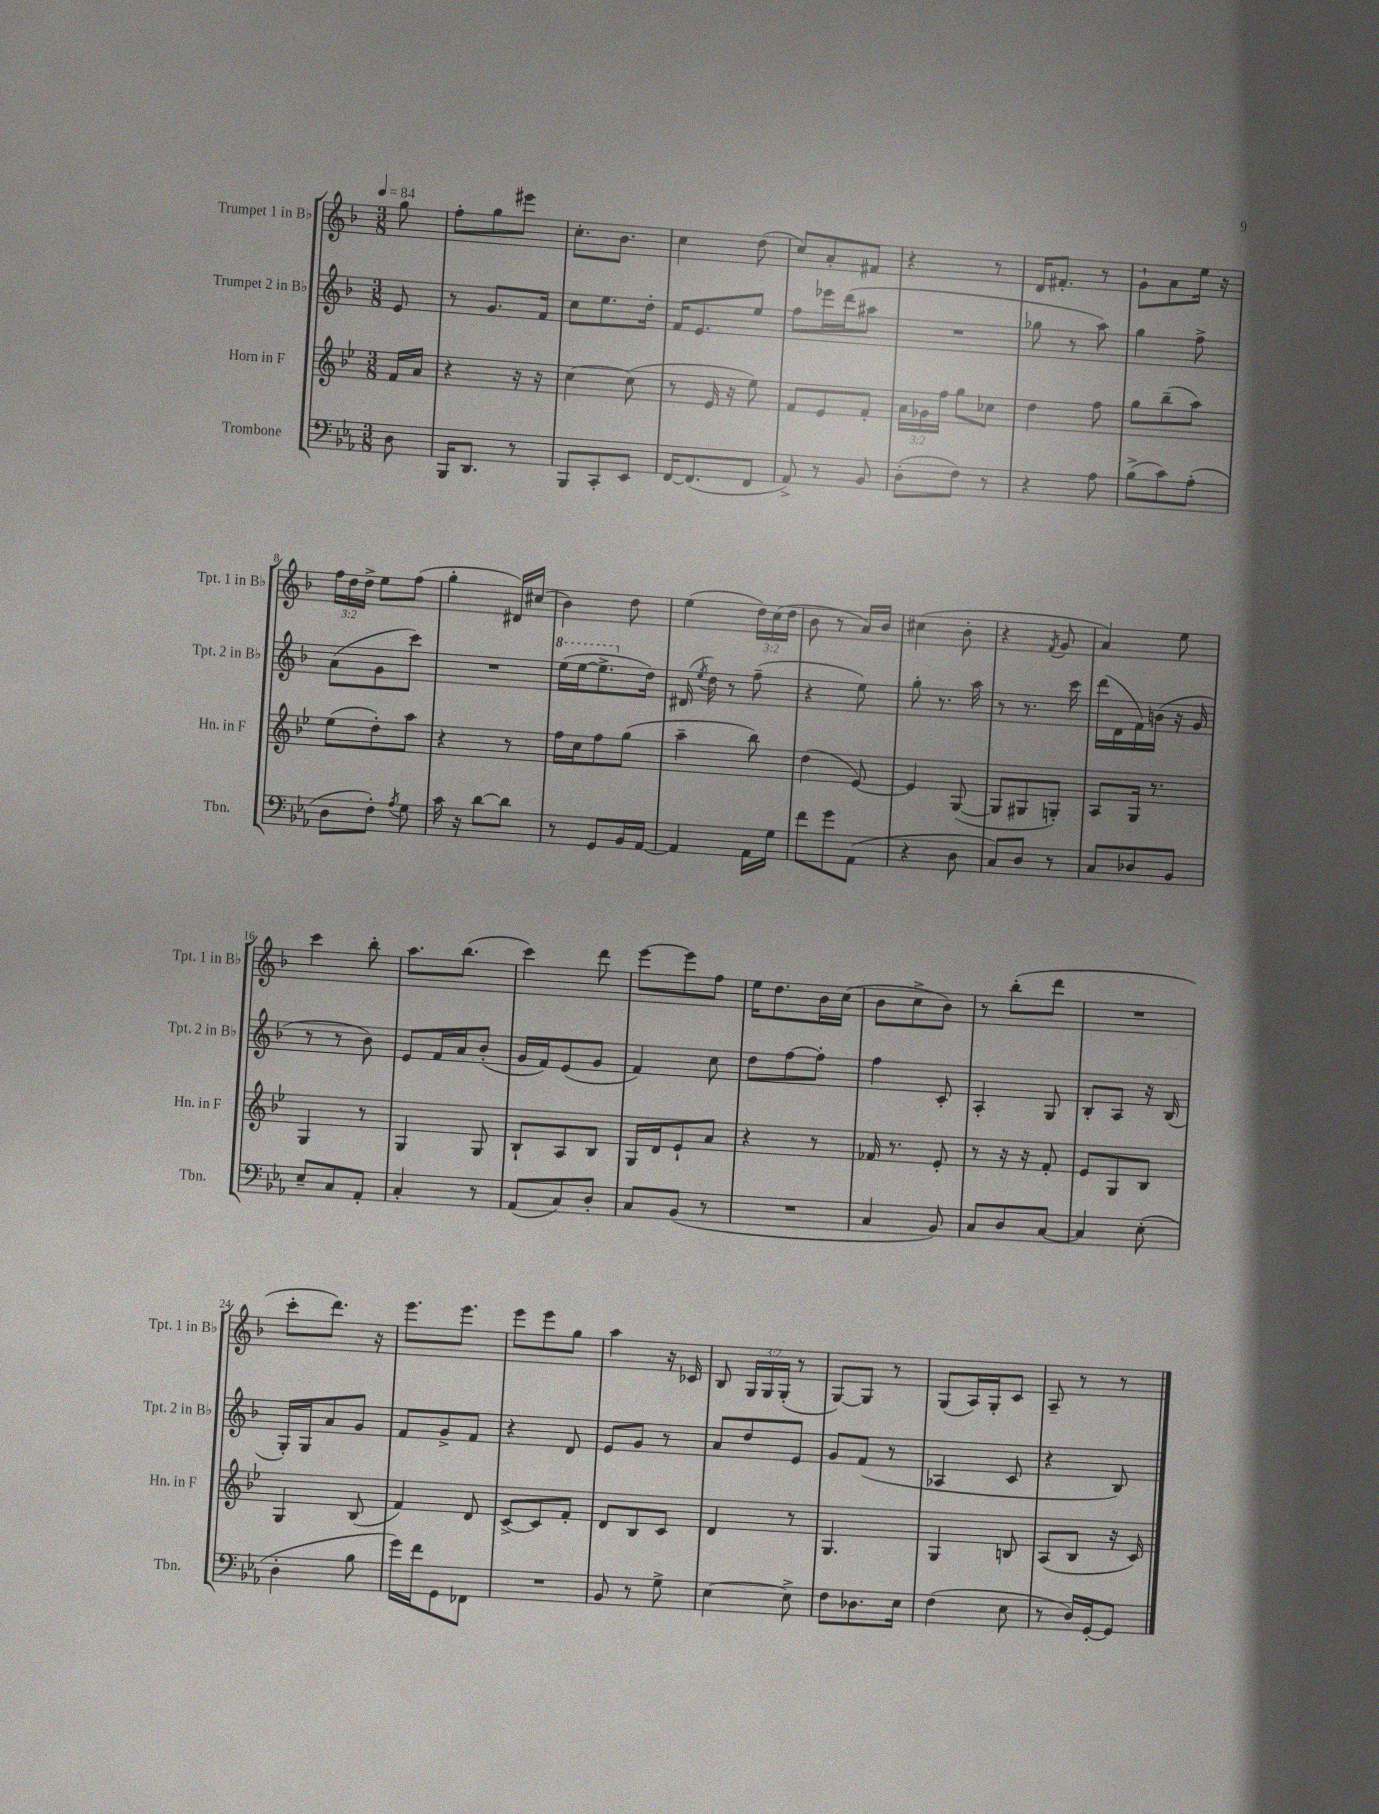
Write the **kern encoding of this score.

**kern	**kern	**kern	**kern
*staff4	*staff3	*staff2	*staff1
*clefF4	*clefG2	*clefG2	*clefG2
*k[b-e-a-]	*k[b-e-]	*k[b-]	*k[b-]
*M3/8	*M3/8	*M3/8	*M3/8
*MM84	*MM84	*MM84	*MM84
8D\	16f/LL	8e/	8gg\
.	16a/JJ	.	.
=	=	=	=
16BBB-/LK	4r	8r	8ff'\L
8.DD/J	.	.	.
.	.	8.g/L	8gg\
8r	16r	.	8eee#\J
.	16r	16f/Jk	.
=	=	=	=
8BBB-/L	[4cc\	8cc\L	8.cc'\L
8CC'/	.	8.ee\	.
.	.	.	8.b-\J
8EE-/J	(8cc\]	.	.
.	.	16dd'\Jk	.
=	=	=	=
[16FF/LK	8r	16f/LK	4cc\
(8.FF/]	.	8.e/	.
.	16e-/	.	.
.	16r	.	.
8FF/J	8ee-\)	8ee/J	(8dd\
=	=	=	=
8AA-^/)	8f/L	8ff\L	8cc/L)
8r	8e-/	16eee-\L	8a'/
.	.	(16ddd\J	.
8BB-/	8f'/J	8aa#\J	8f#/J
=	=	=	=
(8D'\L	24a\LL	4.r	4r
.	24g-\	.	.
.	24ff\JJ	.	.
8F\J)	8gg\L	.	.
8r	8cc-\J	.	8r
=	=	=	=
4r	4dd\	8gg-\	16d/LK
.	.	.	8.f#'/J
.	.	8r	.
8A-\	8ff\	8aa\)	8r
=	=	=	=
(8B-^\L	8gg\L	4gg\	8g`\L
8c\)	(8bb-~\	.	8a\
(8A-'\J	8aa\J)	8ff^\	16ee\Jk
.	.	.	16r
=	=	=	=
8D\L	(8ee-\L	(8a\L	24ff\LL
.	.	.	24dd\
.	.	.	24dd^\JJ
8F'\J)	8dd'\)	8g\	8ee\L
8qA-/	.	.	.
8G\	8aa\J	8ccc\J)	(8ff\J
=	=	=	=
16c\	4r	4.r	4gg'\
16r	.	.	.
[8d\L	.	.	.
8d\]J	8r	.	16d#/LL)
.	.	.	(16cc#/JJ
=	=	=	=
8r	16ff\LL	(16eee\LL	4b-\)
.	16cc\J	[16eee\J	.
8GG/L	8ff\	8.eee^\]	.
16BB-/L	(8gg\J	.	8dd\
[16AA-/JJ	.	16dd\Jk)	.
=	=	=	=
4AA-/]	4aa~\	(16d#/	(4ee\
.	.	8qee/	.
.	.	16dd\)	.
.	.	8r	.
16AA-\LL	8bb-\)	(8ff~\	24dd\LL)
.	.	.	(24cc\
16G\JJ	.	.	.
.	.	.	24dd\JJ
=	=	=	=
8f\L	(4dd\	4r	8b-\
8g\	.	.	8r
(8AA-\J	[8e-/)	8ee\)	16a/LL)
.	.	.	16b-/JJ
=	=	=	=
4r	4e-/]	8gg'\	(4cc#\
.	.	8.r	.
8D\	([8G/	.	8b-'\
.	.	16aa\	.
=	=	=	=
8C/L)	8G/]L	8r	4r
8D/J	8G#/	8.r	.
.	.	.	8qf/
8r	8G'/J)	.	8g/
.	.	16ccc\	.
=	=	=	=
8C/L	8A/L	(16ddd\LL	4a/)
.	.	16d\	.
8D-/	16G/Jk	16f\)	.
.	8.r	(16b\JJ	.
8BB-/J	.	16r	8ee\
.	.	16g/	.
=	=	=	=
8E-~/L	4G/	8r	4ccc\
8C/	.	8r	.
8AA-'/J	8r	8b-\)	8bb-'\
=	=	=	=
4C'/	4G/	8e/L	8.aa\L
.	.	16f/L	.
.	.	16a/J	(8.bb-\J
8r	8G/	(8b-'/J	.
=	=	=	=
(8AA-/L	8B-`/L	16g/LL	4ccc\)
.	.	16f/J)	.
8C/)	8A/	(8e/	.
8D'/J	8B-/J	8g/J	8ddd\
=	=	=	=
8C/L	16G/LL	4f/)	[8eee\L
.	16d/J	.	.
(8BB-/J	8e-`/	.	8eee\]
8r	8a/J	8cc\	8ff\J
=	=	=	=
4.r	4r	8dd\L	16ee\LK
.	.	.	8.dd\
.	.	[8ff\	.
.	8r	8ff'\]J	16b-\L
.	.	.	(16cc\JJ
=	=	=	=
4C/	16f-/	4ff\	8b-\L
.	8.r	.	.
.	.	.	8cc^\
8BB-/)	8e-'/	8c'/	8b-\J)
=	=	=	=
8C/L	8r	4A'/	8r
8D/	16r	.	(8bb-'\L
.	16r	.	.
[8C/J	8f'/	8G/	8ddd\J
=	=	=	=
4C/]	8e-/L	8B-'/L	4.r
.	8G/	8A/J	.
(8E-'\	8B-/J	16r	.
.	.	(16B-/	.
=	=	=	=
4D'\	4G/	16G'/LL)	8ccc'\L
.	.	16G/J	.
.	.	8a/	8.ddd\J)
8B-\	(8B-/	8g/J	.
.	.	.	16r
=	=	=	=
16g\LL)	4f/)	8f/L	8.eee\L
16f\J	.	.	.
8GG\	.	8g^/	.
.	.	.	8.eee\J
8FF-\J	8d/	8f/J	.
=	=	=	=
4.r	[8c^/L	4r	8eee\L
.	8c/]	.	8eee\
.	8f'/J	8d/	8gg\J
=	=	=	=
8BB-/	8d/L	8e/L	4aa\
8r	8B-/	8g/J	.
8G^\	8c/J	8r	16r
.	.	.	16c-/
=	=	=	=
[4E-\	4d/	8a/L	8B-/
.	.	8dd/	24G/LL
.	.	.	24G/
.	.	.	(24G'/JJ
8E-^\]	8r	8e/J	8r
=	=	=	=
8F\L	4.G/	8g/L	[8G/L)
8.D-\	.	(8f/J	8G/]J
.	.	8r	8r
16E-\Jk	.	.	.
=	=	=	=
(4F\	4G/	4A-/	(8G/L
.	.	.	16A/L)
.	.	.	16G'/J
8E-\	8B/	8c/	8c/J
=	=	=	=
8r	(8A/L	4r	8A~/
16D/LL)	8B-/J	.	8r
[16GG'/J	.	.	.
8GG/]J	16r	8B-/)	8r
.	16c/)	.	.
==	==	==	==
*-	*-	*-	*-
